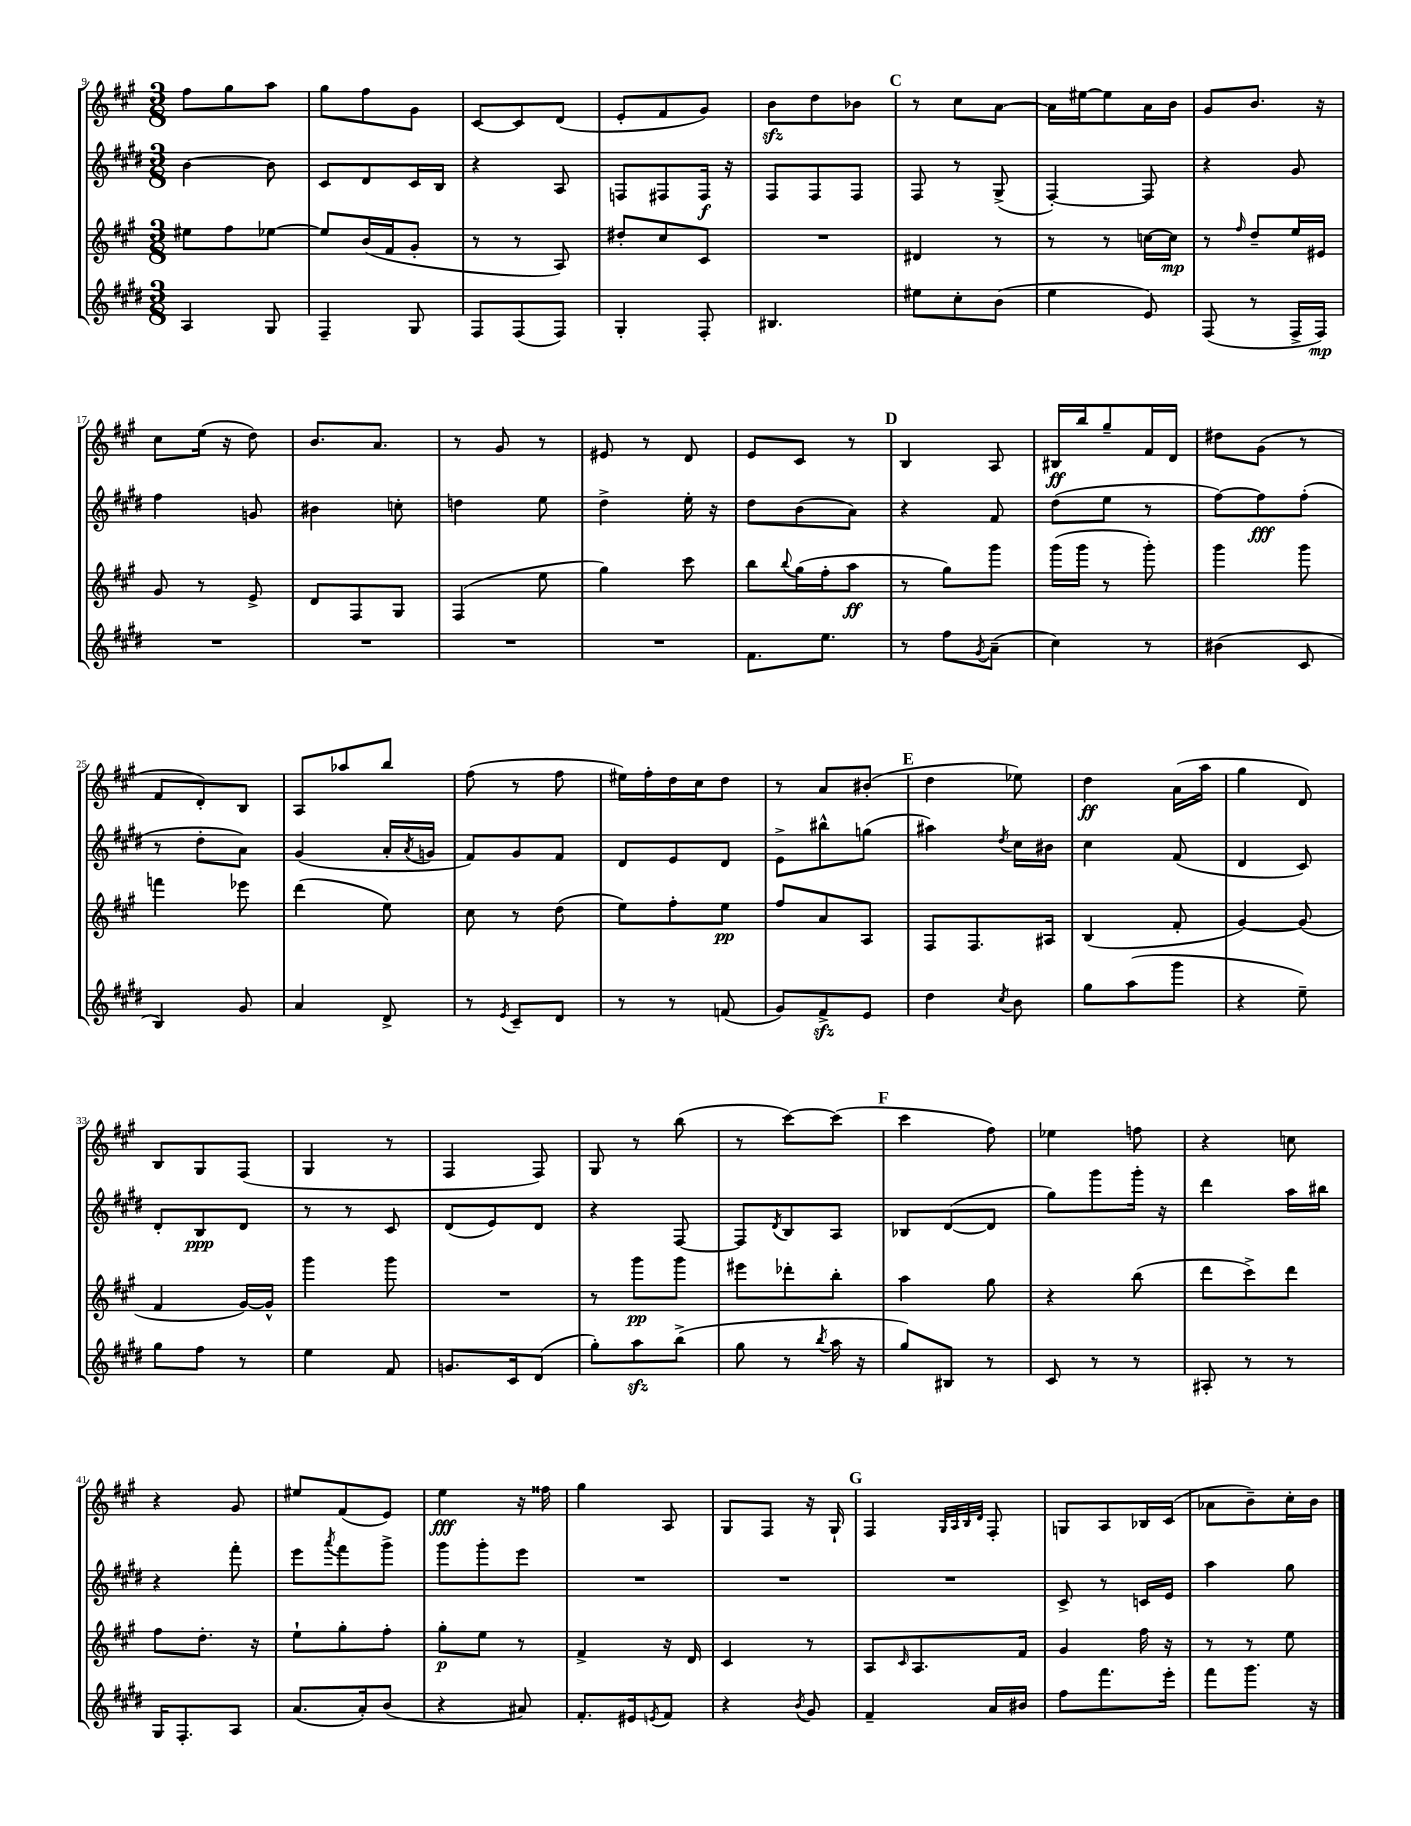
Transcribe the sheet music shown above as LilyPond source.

<<
\new StaffGroup <<
\new Staff = "s0" {
    \clef treble \key a \major \numericTimeSignature \time 3/8
    fis''8 gis''8 a''8 |
    gis''8 fis''8 gis'8 |
    cis'8~ cis'8 d'8( |
    e'8-. fis'8 gis'8) |
    b'8\sfz d''8 bes'8 |
    \mark \markup { \bold "C" } r8 cis''8 a'8~ |
    a'16 eis''16~ eis''8 a'16 b'16 |
    gis'8 b'8. r16 |
    cis''8 e''16( r16 d''8) |
    b'8. a'8. |
    r8 gis'8 r8 |
    eis'8 r8 d'8 |
    e'8 cis'8 r8 |
    \mark \markup { \bold "D" } b4 a8 |
    bis16\ff b''16 gis''8-- fis'16 d'16 |
    dis''8 gis'8( r8 |
    fis'8 d'8-.) b8 |
    a8 aes''8 b''8 |
    fis''8( r8 fis''8 |
    eis''16) fis''16-. d''16 cis''16 d''8 |
    r8 a'8 bis'8-.( |
    \mark \markup { \bold "E" } d''4 ees''8) |
    d''4\ff a'16( a''16 |
    gis''4 d'8) |
    b8 gis8 fis8( |
    gis4 r8 |
    fis4 fis8) |
    gis8 r8 b''8( |
    r8 cis'''8~) cis'''8( |
    \mark \markup { \bold "F" } cis'''4 fis''8) |
    ees''4 f''8 |
    r4 c''8 |
    r4 gis'8 |
    eis''8 fis'8( e'8) |
    e''4\fff r16 fisis''16 |
    gis''4 a8 |
    gis8 fis8 r16 gis16-! |
    \mark \markup { \bold "G" } fis4 \grace { gis32 a32 b32 d'32 } fis8-. |
    g8 a8 bes16 cis'16( |
    aes'8 b'8--) cis''16-. b'16 \bar "|." |
}
\new Staff = "s1" {
    \clef treble \key e \major \numericTimeSignature \time 3/8
    b'4~ b'8 |
    cis'8 dis'8 cis'16 b16 |
    r4 a8 |
    f8 fis8 fis16\f r16 |
    fis8 fis8 fis8 |
    \mark \markup { \bold "C" } fis8 r8 gis8->( |
    fis4~-.) fis8 |
    r4 gis'8 |
    fis''4 g'8 |
    bis'4 c''8-. |
    d''4 e''8 |
    dis''4-> e''16-. r16 |
    dis''8 b'8( a'8) |
    \mark \markup { \bold "D" } r4 fis'8 |
    dis''8( e''8 r8 |
    fis''8~) fis''8\fff fis''8-.( |
    r8 dis''8-. a'8) |
    gis'4( a'16-. \acciaccatura { a'8 } g'16 |
    fis'8) gis'8 fis'8 |
    dis'8 e'8 dis'8 |
    e'8-> bis''8-^ g''8( |
    \mark \markup { \bold "E" } ais''4) \acciaccatura { dis''8 } cis''16 bis'16 |
    cis''4 fis'8( |
    dis'4 cis'8) |
    dis'8-. b8\ppp dis'8 |
    r8 r8 cis'8 |
    dis'8( e'8) dis'8 |
    r4 fis8~ |
    fis8 \acciaccatura { dis'8 } b8 a8 |
    \mark \markup { \bold "F" } bes8 dis'8~( dis'8 |
    gis''8) gis'''8 gis'''16-. r16 |
    dis'''4 a''16 bis''16 |
    r4 fis'''8-. |
    e'''8 \acciaccatura { a'''8 } fis'''8 gis'''8-> |
    gis'''8 gis'''8-. e'''8 |
    R4. |
    R4. |
    \mark \markup { \bold "G" } R4. |
    cis'8-> r8 c'16 e'16 |
    a''4 gis''8 \bar "|." |
}
\new Staff = "s2" {
    \clef treble \key a \major \numericTimeSignature \time 3/8
    eis''8 fis''8 ees''8~ |
    ees''8 b'16( fis'16 gis'8-. |
    r8 r8 a8) |
    dis''8-. cis''8 cis'8 |
    R4. |
    \mark \markup { \bold "C" } dis'4 r8 |
    r8 r8 c''16~ c''16\mp |
    r8 \grace { fis''16 } d''8-- e''16 eis'16 |
    gis'8 r8 e'8-> |
    d'8 fis8 gis8 |
    fis4( e''8 |
    gis''4) cis'''8 |
    b''8 \appoggiatura { b''8 } gis''16( fis''16-. a''8\ff |
    \mark \markup { \bold "D" } r8 gis''8) gis'''8 |
    gis'''16( gis'''16 r8 gis'''8-.) |
    gis'''4 gis'''8 |
    f'''4 ees'''8 |
    d'''4( e''8) |
    cis''8 r8 d''8( |
    e''8) fis''8-. e''8\pp |
    fis''8 a'8 a8 |
    \mark \markup { \bold "E" } fis8 fis8. ais16 |
    b4( fis'8-. |
    gis'4~) gis'8( |
    fis'4 gis'16~) gis'16-^ |
    gis'''4 gis'''8 |
    R4. |
    r8 gis'''8\pp gis'''8 |
    eis'''8 des'''8-. b''8-. |
    \mark \markup { \bold "F" } a''4 gis''8 |
    r4 b''8( |
    d'''8 cis'''8->) d'''8 |
    fis''8 d''8.-. r16 |
    e''8-! gis''8-. fis''8-. |
    gis''8-.\p e''8 r8 |
    fis'4-> r16 d'16 |
    cis'4 r8 |
    \mark \markup { \bold "G" } a8 \grace { cis'16 } a8. fis'16 |
    gis'4 fis''16 r16 |
    r8 r8 e''8 \bar "|." |
}
\new Staff = "s3" {
    \clef treble \key e \major \numericTimeSignature \time 3/8
    a4 gis8 |
    fis4-- gis8 |
    fis8 fis8( fis8) |
    gis4-. fis8-. |
    bis4. |
    \mark \markup { \bold "C" } eis''8 cis''8-. b'8( |
    e''4 e'8) |
    fis8( r8 fis16-> fis16\mp) |
    R4. |
    R4. |
    R4. |
    R4. |
    fis'8. e''8. |
    \mark \markup { \bold "D" } r8 fis''8 \acciaccatura { gis'8 } a'8--( |
    cis''4) r8 |
    bis'4( cis'8 |
    b4) gis'8 |
    a'4 dis'8-> |
    r8 \acciaccatura { e'8 } cis'8-- dis'8 |
    r8 r8 f'8( |
    gis'8) fis'8->\sfz e'8 |
    \mark \markup { \bold "E" } dis''4 \acciaccatura { cis''8 } b'8 |
    gis''8 a''8( gis'''8 |
    r4 e''8--) |
    gis''8 fis''8 r8 |
    e''4 fis'8 |
    g'8. cis'16 dis'8( |
    gis''8-.) a''8\sfz b''8->( |
    gis''8 r8 \acciaccatura { b''8 } a''16 r16 |
    \mark \markup { \bold "F" } gis''8) bis8 r8 |
    cis'8 r8 r8 |
    ais8-. r8 r8 |
    gis16 fis8.-. a8 |
    a'8.( a'16-.) b'8( |
    r4 ais'8) |
    fis'8.-. eis'16 \acciaccatura { e'8 } fis'8 |
    r4 \acciaccatura { b'8 } gis'8 |
    \mark \markup { \bold "G" } fis'4-- a'16 bis'16 |
    fis''8 fis'''8. e'''16-. |
    fis'''8 gis'''8. r16 \bar "|." |
}
>>
>>
\layout { \context { \Score currentBarNumber = #9 } }
